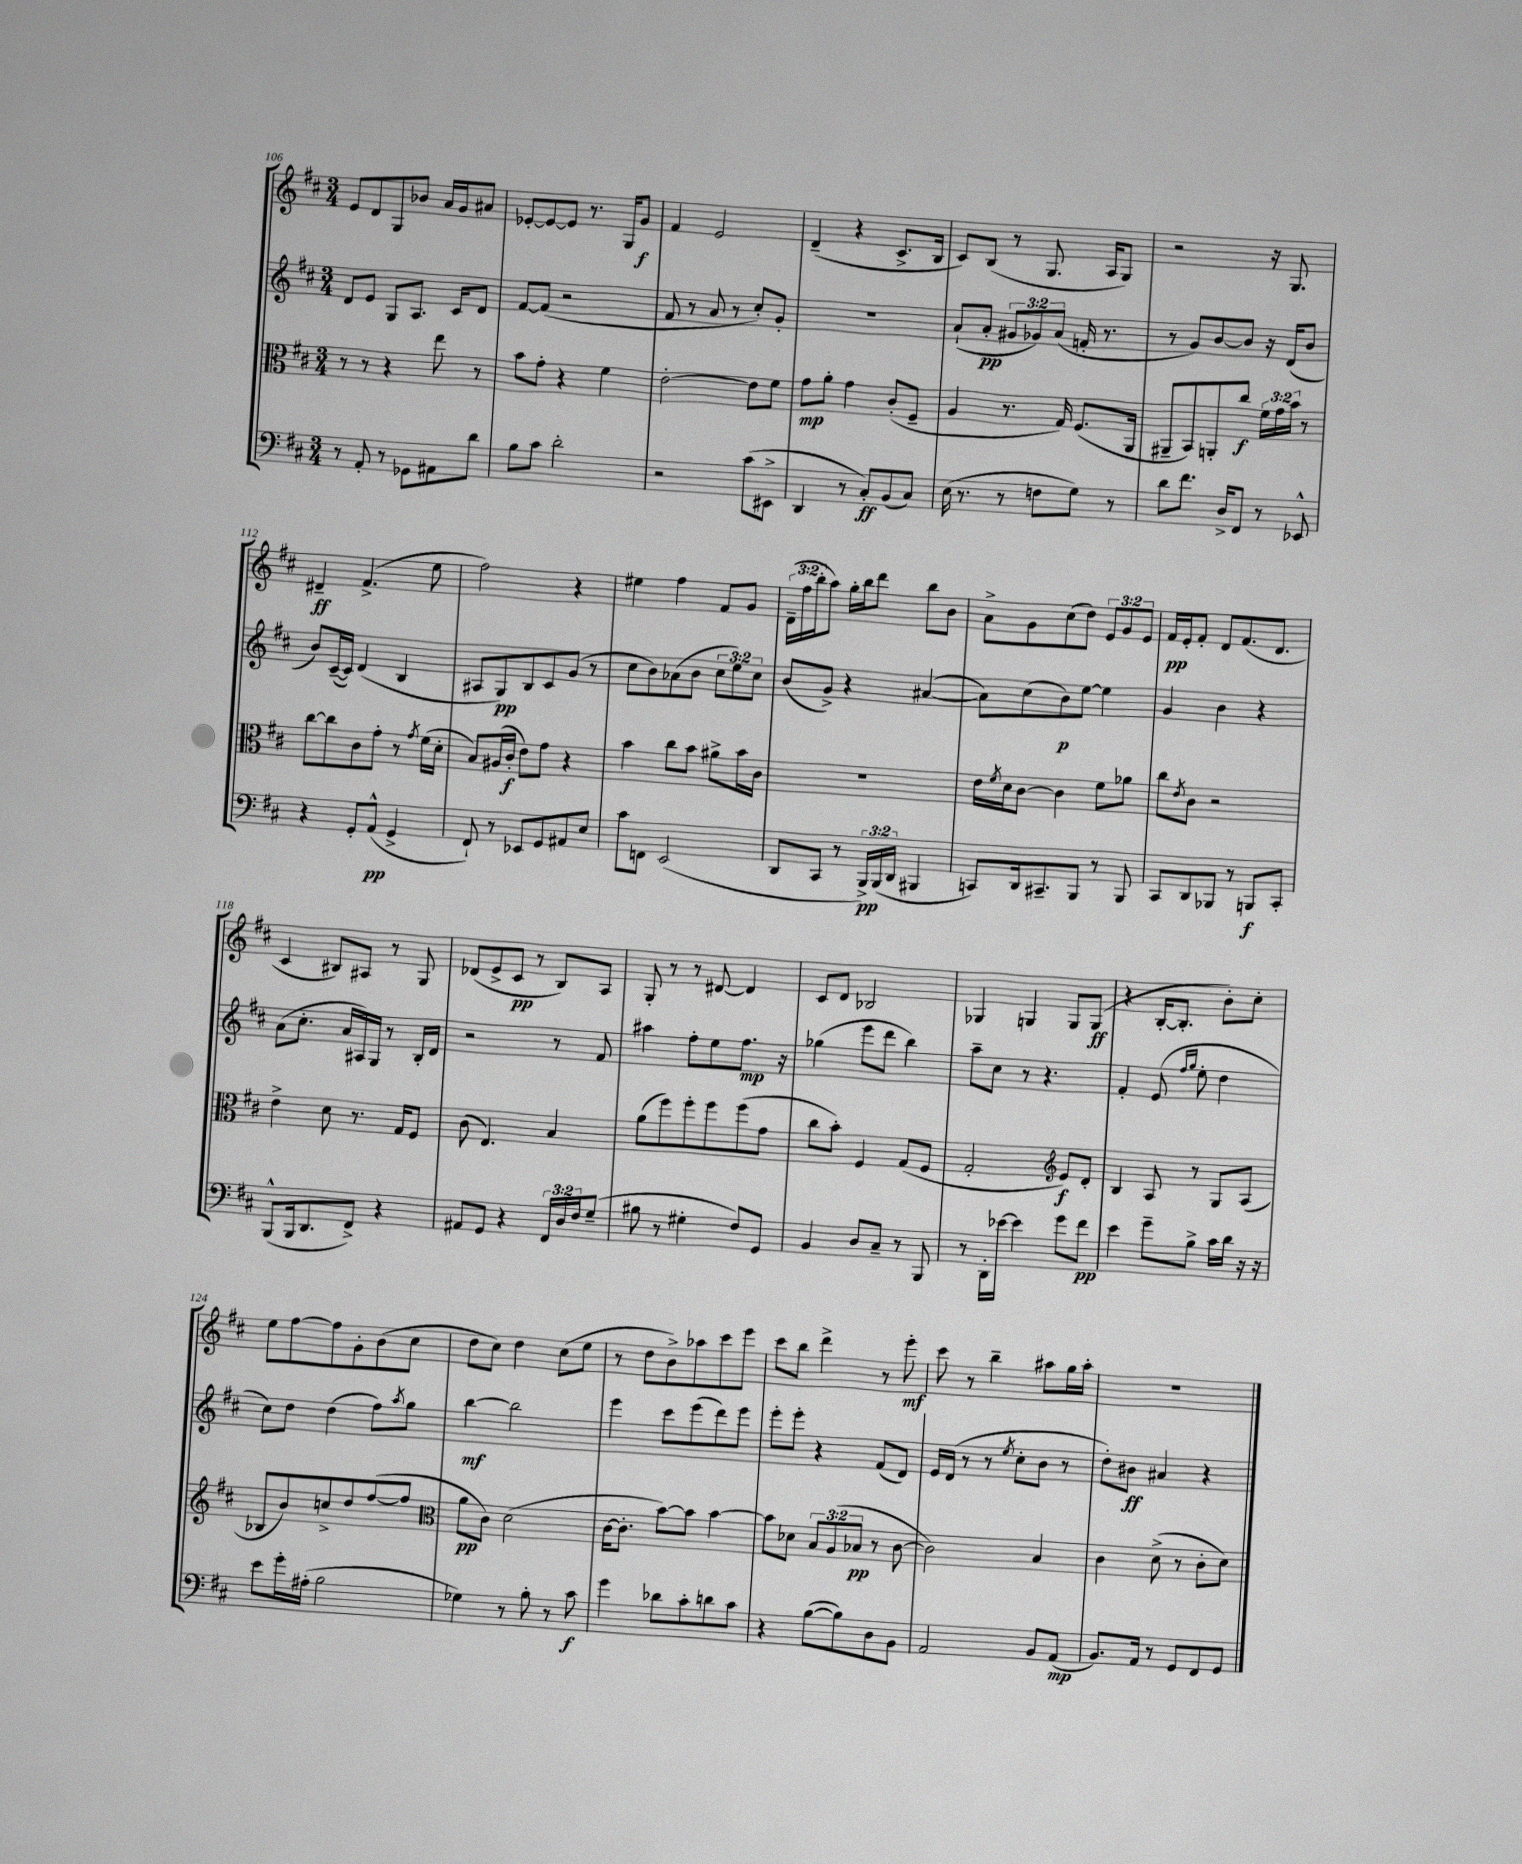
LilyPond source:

<<
\new StaffGroup <<
\new Staff = "s0" {
    \clef treble \key d \major \numericTimeSignature \time 3/4 \override Staff.TupletNumber.text = #tuplet-number::calc-fraction-text
    e'8 d'8 g8 bes'8 a'16 g'16 ais'8 |
    ees'8~-. ees'8~ ees'8 r8. g16 g'8\f |
    fis'4 e'2 |
    d'4--( r4 cis'8.-> b16 |
    cis'8) b8( r8 g8. a16 g8) |
    r2 r16 g8. |
    dis'4--\ff fis'4.->( e''8 |
    fis''2) r4 |
    eis''4 fis''4 fis'8 g'8 |
    \tuplet 3/2 { d'16--( fis''16 b''16-. } a''8) g''16-. b''16 d'''8 b''8 b'8 |
    a'8-> g'8 cis''8( d''8) \tuplet 3/2 { e'8 g'8 e'8 } |
    fis'16\pp e'16-. fis'8-. d'8 fis'8.( d'8. |
    cis'4 bis8) ais8 r8 g8 |
    des'8( e'8-> cis'8\pp r8 b8) a8 |
    g8-. r8 r8 dis'8~ dis'4 |
    cis'8 d'8 bes2 |
    ges4 g4 g8 g8\ff( |
    r4 b16~-. b8.-. b'8-.) cis''8-. |
    e''8 fis''8~ fis''8 g'8-. b'8( cis''8 |
    d''8 cis''8) d''4 cis''8( e''8 |
    r8 d''8 b'8->) aes''8 cis'''8 e'''8 |
    cis'''8 b''8 d'''4-> r8 e'''8-.\mf |
    cis'''8 r8 b''4-- ais''8 g''16 ais''16-. |
    R2. \bar "|." |
}
\new Staff = "s1" {
    \clef treble \key d \major \numericTimeSignature \time 3/4 \override Staff.TupletNumber.text = #tuplet-number::calc-fraction-text
    d'8 e'8 g8 a8. cis'16 d'8 |
    fis'8~ fis'8( r2 |
    fis'8 r8 a'8 r8 cis''8-.) g'8-. |
    R2. |
    a'8-!( a'8-.\pp \tuplet 3/2 { gis'8 ges'8) a'8( } f'16-. r8. |
    r8 g'8) b'8~ b'8 r16 d'16( b'8 |
    b'8) cis'16~--( cis'16) d'4( b4 |
    ais8 g8\pp) b8 cis'8 g'8( r8 |
    cis''8 b'8) aes'8( b'8 \tuplet 3/2 { cis''8 e''8) cis''8 } |
    b'8( g'8->) r4 ais'4~( |
    ais'8) cis''8( b'8\p) e''8~ e''4 |
    g'4 b'4 r4 |
    a'8( cis''8.-. a'16 ais16) g16 r8 b16-. d'16 |
    r2 r8 fis'8 |
    ais''4 fis''8-. e''8 fis''8.\mp r16 |
    ges''4( e'''8 d'''8 b''4) |
    a''8-- cis''8 r8 r4. |
    fis'4-. e'8( \grace { fis''16 g''16 } e''8-. d''4 |
    cis''8) d''8 d''4( fis''8) \acciaccatura { a''8 } g''8 |
    b''4~\mf b''2 |
    e'''4 cis'''8 e'''8( d'''8) e'''8 |
    e'''8-. e'''8-. r4 fis'8( d'8) |
    e'16 d'16( r8 r8 \acciaccatura { e''8 } cis''8-. b'8 r8 |
    d''8-.) bis'8\ff ais'4 r4 \bar "|." |
}
\new Staff = "s2" {
    \clef alto \key d \major \numericTimeSignature \time 3/4 \override Staff.TupletNumber.text = #tuplet-number::calc-fraction-text
    r8 r8 r4 e''8 r8 |
    b'8 g'8-. r4 fis'4 |
    e'2~-. e'8 fis'8 |
    g'8\mp a'8-. g'4 cis'8-.( fis8-- |
    a4 r8. g16) fis8.( a,16 |
    ais,8-- b,8) a,8-. cis''8\f \tuplet 3/2 { fis'16 g'16 b'16 } r8 |
    cis''8~ cis''8 cis'8 g'8-. r8 \acciaccatura { g'8 } fis'16( d'16-. |
    b8) ais16( cis'16-.\f e'8) g'8 r4 |
    b'4 cis''8 b'8 ais'8-> b'16 cis'16 |
    R2. |
    e'16 \acciaccatura { fis'8 } d'16 cis'8~ cis'4 fis'8 aes'8 |
    cis''8 \acciaccatura { e'8 } cis'8 r2 |
    e'4-> d'8 r8. g16 fis8 |
    cis'8( e4.) b4 |
    a'8( fis''8) fis''8-. fis''8 fis''8( g'8 |
    cis''8 b'8-.) fis4 g8( fis8 |
    g2-. \clef treble e'8\f) d'8-. |
    b4 a8 r8 g8 a8( |
    bes8 b'8) c''8-> d''8 fis''8~( fis''8 |
    \clef alto a'8\pp cis'8) d'2( |
    cis'16~ cis'8.-. b'8~) b'8 b'4~ |
    b'8 des'8 \tuplet 3/2 { b8 a8( bes8\pp } r8 cis'8~ |
    cis'2) b4 |
    cis'4 d'8->( r8 cis'8-. d'8) \bar "|." |
}
\new Staff = "s3" {
    \clef bass \key d \major \numericTimeSignature \time 3/4 \override Staff.TupletNumber.text = #tuplet-number::calc-fraction-text
    r8 a,8-. r8 ges,8 ais,8 d'8 |
    b8 cis'8 d'2-. |
    r2 cis'8( eis,8-> |
    d,4 r8 cis8-.\ff) b,8( cis8) |
    e16( r8. r8 f8 g8) r8 |
    d'8 fis'8. d16-> fis,8 r8 ees,8-^ |
    r4 g,8-. a,8-^\pp( g,4-> |
    fis,8-!) r8 ees,8 g,8 ais,8 e8 |
    cis'8 f,8 e,2( |
    d,8 cis,8 r8 \tuplet 3/2 { b,,16->\pp) b,,16( d,16 } bis,,4 |
    c,8) d,16 cis,8.-- b,,8 r8 b,,8 |
    cis,8 d,8 bes,,8 r8 b,,8\f cis,8-. |
    b,,8-^( b,,16 d,8. fis,8->) r4 |
    ais,8 g,8 r4 \tuplet 3/2 { fis,16 d16 fis16 } g8--( |
    bis8 r8 gis4-. fis8) g,8 |
    b,4 d8 cis8-- r8 b,,8 |
    r8 d,16-. ees'16~ ees'4 g'8 fis'8\pp |
    e'4 g'8-- b8-> cis'16 d'16 r16 r16 |
    e'8 g'16-. ais16-.( b2 |
    ges4) r8 b8-. r8 cis'8\f |
    g'4 des'8 cis'8-. d'8 cis'8 |
    r4 b8~( b8) d8 b,8 |
    a,2 b,8 a,8\mp( |
    b,8.) a,16 r8 g,8 fis,8 g,8 \bar "|." |
}
>>
>>
\layout { \context { \Score currentBarNumber = #106 } }
